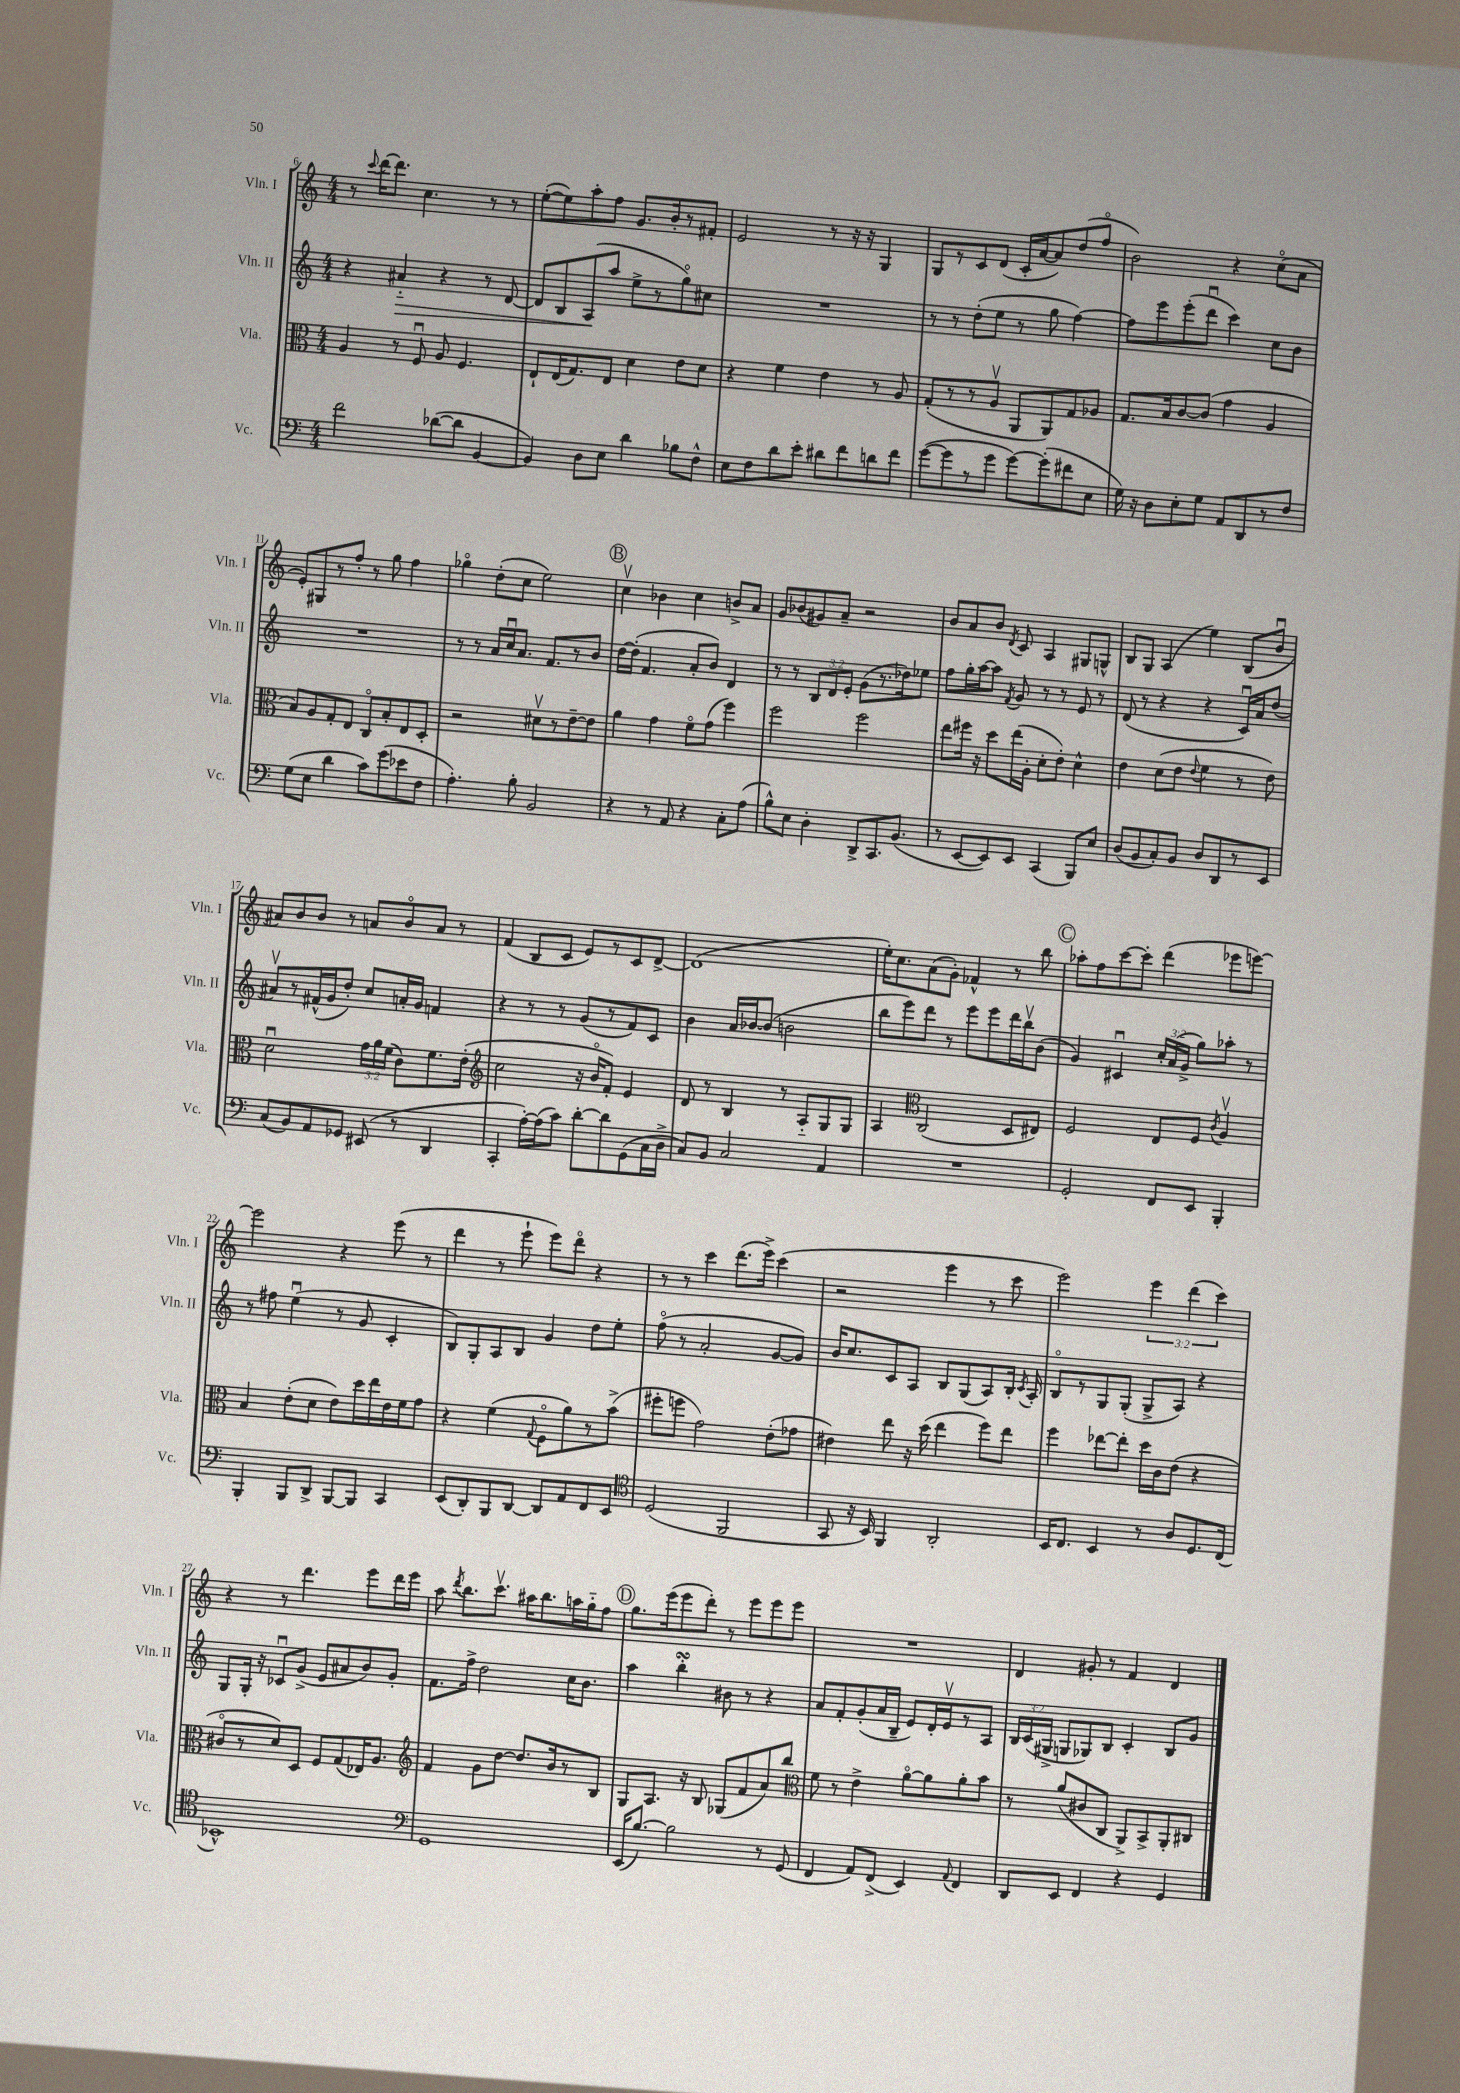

**kern	**kern	**kern	**kern
*staff4	*staff3	*staff2	*staff1
*clefF4	*clefC3	*clefG2	*clefG2
*k[]	*k[]	*k[]	*k[]
*M4/4	*M4/4	*M4/4	*M4/4
2f	4A	4r	8r
.	.	.	8qqccc
.	.	.	[16ddd
.	.	.	8.ddd]
.	8r	4a#'~	.
.	8Fu	.	4.cc
([8d-	8A	4r	.
8d-]	4.F	.	.
[4BB	.	8r	8r
.	.	[8d	8r
=	=	=	=
4BB])	8E`	8d]	([8ee'
.	(16E	8B	8ee])
.	8.G)	.	.
8D	.	(8A	8aa'
8E	8E	8aa	8ff
4d	4d	8ee^	8.g
.	.	8r	.
.	.	.	16b'
8B-	8e	8ggo)	8r
8F^^	8d	8cc#	8f#'
=	=	=	=
8E	4r	1r	2e
8F	.	.	.
8d	4f	.	.
8e'	.	.	.
8d#	4e	.	8r
8f	.	.	16r
.	.	.	16r
8d	8r	.	4G
8f	8A	.	.
=	=	=	=
([8g	(8G'	8r	8G
8g]	8r	8r	8r
8r	8r	(8dd'	8c
8g	8Av	8ee	(8d
[8g)	8AA	8r	16c'
.	.	.	[16a
(8g']	8AA)	8gg	8a])
8f#	8G	[4ff)	(8dd
8E	8A-	.	8ffo
=	=	=	=
16G)	8.G	8ff]	2b)
16r	.	.	.
8D	.	8eee	.
.	16B	.	.
8E'	[8c	(8eee'	.
8G	(8c]	8dddu	.
8AA	4g	4ccc)	4r
8DD	.	.	.
8r	4A	8cc	(8cco
8F	.	8b	8a
=	=	=	=
(8G	8B)	1r	8e')
8E	8A	.	8G#
4d	8G'	.	8r
.	8E	.	8ff'
8c)	8Co	.	8r
(8g	8B'	.	8gg
8e-	8E	.	4ff
8F	8D'	.	.
=	=	=	=
4.A')	2r	8r	4gg-o
.	.	8r	.
.	.	16a	(8dd'
.	.	16ccu	.
8B'	.	8.a	8cc
2BB	8d#v	.	2ee)
.	.	8.f	.
.	8r	.	.
.	[8e~	8r	.
.	8e]	8b	.
=	=	=	=
4r	4a	[16dd	4ccv
.	.	(16dd']	.
.	.	4.f	.
8r	4g	.	4b-
8AA	.	.	.
4r	8fo	8a'	4cc
.	(8g	8b)	.
8C'	4ff)	4d	8b^
(8A	.	.	8a
=	=	=	=
8B^^)	2ff	8r	8g
8E	.	8r	(8b-
4D'	.	12B	8g#)
.	.	12d	.
.	.	.	8a~
.	.	12e'	.
8DD^	2ff	(8g	2r
8.CC	.	8.r	.
(8.BB	.	16dd-)	.
.	.	8ee-	.
=	=	=	=
8r	8ee	8ff	8b
[8EE	16ff#	16gg'	8a
.	16r	[16aa	.
8EE])	8dd	8aa]	8b
.	.	8qf	8qd
8EE	(16ee	8g	8c
.	16A'	.	.
(4CC	8d'	8r	4A
.	8e')	8r	.
8BBB)	4d^^	8e	8G#
8E	.	8r	8G^^
=	=	=	=
(8D	4e	(8d	8B
8BB	.	8r	8G
8C')	(8d	4r	(4A
8BB	8e	.	.
.	8qqe	.	.
8D	4f	4r	4ee)
8DD	.	.	.
8r	8r	16cu)	(8B
.	.	16a	.
8EE	8e)	(8dd	8bu
=	=	=	=
(8C	2du	8a#v)	8a#)
8BB)	.	8r	8b
8AA	.	(16f#^^	8b
.	.	16g	.
8GG-	.	8dd')	8r
(8EE#	24g	8cc	8a
.	24a	.	.
.	(24f	.	.
8r	8c)	16a'	8bo
.	.	16g	.
4DD	8.f	4f	8a
.	.	.	8r
.	(16e'	.	.
=	=	=	=
*	*clefG2	*	*
4CC'	2cc	4r	(4f
[16A')	.	8r	8B
(16A]	.	.	.
8c)	.	8r	8c
[8d'	16r	(8g	8e)
.	16bo	.	.
8d]	8f')	8r	8r
(8GG	4e	8f)	8c
16C	.	8c	[8d^
16D^	.	.	.
=	=	=	=
8C)	8d	4b	(1d]
8BB	8r	.	.
2C	4B	16a	.
.	.	[16b-	.
.	.	(8b-]	.
.	8r	2b	.
.	8A'~	.	.
4AA	8G	.	.
.	8G	.	.
=	=	=	=
1r	4A	8bb	16ee')
.	.	.	8.cc
.	.	8eee)	.
*	*clefC3	*	*
.	(2C	8ddd	(8a
.	.	8r	8g')
.	.	8eee	4f-^^
.	.	8eee	.
.	8D	16ddd	8r
.	.	16bbv	.
.	8E#)	(8b	8bb
=	=	=	=
2GG'	2F	4g)	8aa-'
.	.	.	8ff
.	.	4c#u	[8ccc
.	.	.	8ccc']
8FF	8E	24cc'	(4ddd
.	.	(24a	.
.	.	24g^	.
8EE	8F	8gg)	.
.	8qc	.	.
4BBB'	4Av	8aa-'	8eee-
.	.	8r	[8eee)
=	=	=	=
4BBB'	4B	8r	2eee]
.	.	8ff#	.
8BBB	(8e'	(4eeu	.
8DD^	8d	.	.
[8BBB	8e)	8r	4r
8BBB]	16dd	8g	.
.	16ee	.	.
4CC	16e	4c'	(8eee
.	16f	.	.
.	8g	.	8r
=	=	=	=
(8EE	4r	8B)	4ddd
8DD')	.	8G'	.
8BBB	(4f	8A	8r
[8DD	.	8B	8eee`
.	8qqG	.	.
8DD]	8Fo	4g	8eee)
8AA	8a)	.	8dddo
8FF	8r	8dd	4r
8EE	(8b^	8ee'	.
=	=	=	=
*clefC4	*	*	*
(2D	8ff#'	(8ffo	8r
.	8ff	8r	8r
.	2g)	2a'	4ccc
2FF	.	.	(8.ddd
.	.	.	16eee^)
.	(8e'	[8g	(4ccc
.	8g-	8g])	.
=	=	=	=
8GG	4e#)	16b	2r
.	.	8.cc	.
16r	.	.	.
16BB)	.	.	.
4FF	8ee	8c	.
.	16r	8A	.
.	(16dd	.	.
2AA'	4ee	8B	4eee
.	.	(8G	.
.	8ff)	8A)	8r
.	8ee	16B'	8ccc
.	.	8qc	.
.	.	16A'	.
=	=	=	=
16BB	4ff	8Bo	2eee)
8.C	.	.	.
.	.	8r	.
4BB	[8ee-	8G	.
.	8ee-']	(8G'	.
8r	16dd	8G^	6eee
.	16c	.	.
8A	(8e	8A)	.
.	.	.	(6ddd
8.D	4r	4r	.
.	.	.	6ccc)
(16C	.	.	.
=	=	=	=
1BB-^^)	8c#o	8G	4r
.	8r	16G'	.
.	.	16r	.
.	8d)	8c-u	8r
.	8D	(8g^	4.ddd
.	8F	8e	.
.	(8G	8a#	.
.	16E-)	8b)	8eee
.	8.A	.	.
.	.	8g'	16ddd
.	.	.	16eee
=	=	=	=
*clefF4	*clefG2	*	*
1GG	4f	8.f	8aa
.	.	.	8qddd
.	.	.	8.bb
.	.	16ff^	.
.	8g	2dd	.
.	.	.	8.cccv
.	[8dd	.	.
.	8.dd]	.	16aa#
.	.	.	8.bb
.	16b	.	.
.	8r	16cc	16aa
.	.	8.b	16gg'~
.	8B	.	8ff
=	=	=	=
(16EE	8G	4aa	8.gg
[8.B)	.	.	.
.	8.A	.	.
.	.	.	(16eee
2B]	.	4bb'	8eee
.	16r	.	.
.	8B	.	8ddd')
.	(8G-	8b#	8r
.	8f	8r	8eee
8r	8a)	4r	8eee
(8GG	8bb	.	8eee
=	=	=	=
*	*clefC3	*	*
4FF	8f	8a	1r
.	8r	8f'	.
8AA)	4e^	(8g'	.
(8FF^	.	16a	.
.	.	16B~	.
4EE)	[8ao	8e)	.
.	8a]	16d'	.
.	.	16ev	.
8qqAA	.	.	.
4FF	8a'	8r	.
.	8b	8A	.
=	=	=	=
8DD	8r	24B	4d
.	.	(24c	.
.	.	24G#^	.
8EE	(8a	8G	.
4FF	8c#	8G-)	8g#'
.	8C	8B	8r
4r	8AA^)	4c'	4f
.	8BB^	.	.
4GG	8AA'	8B	4d
.	8C#	8g	.
==	==	==	==
*-	*-	*-	*-
